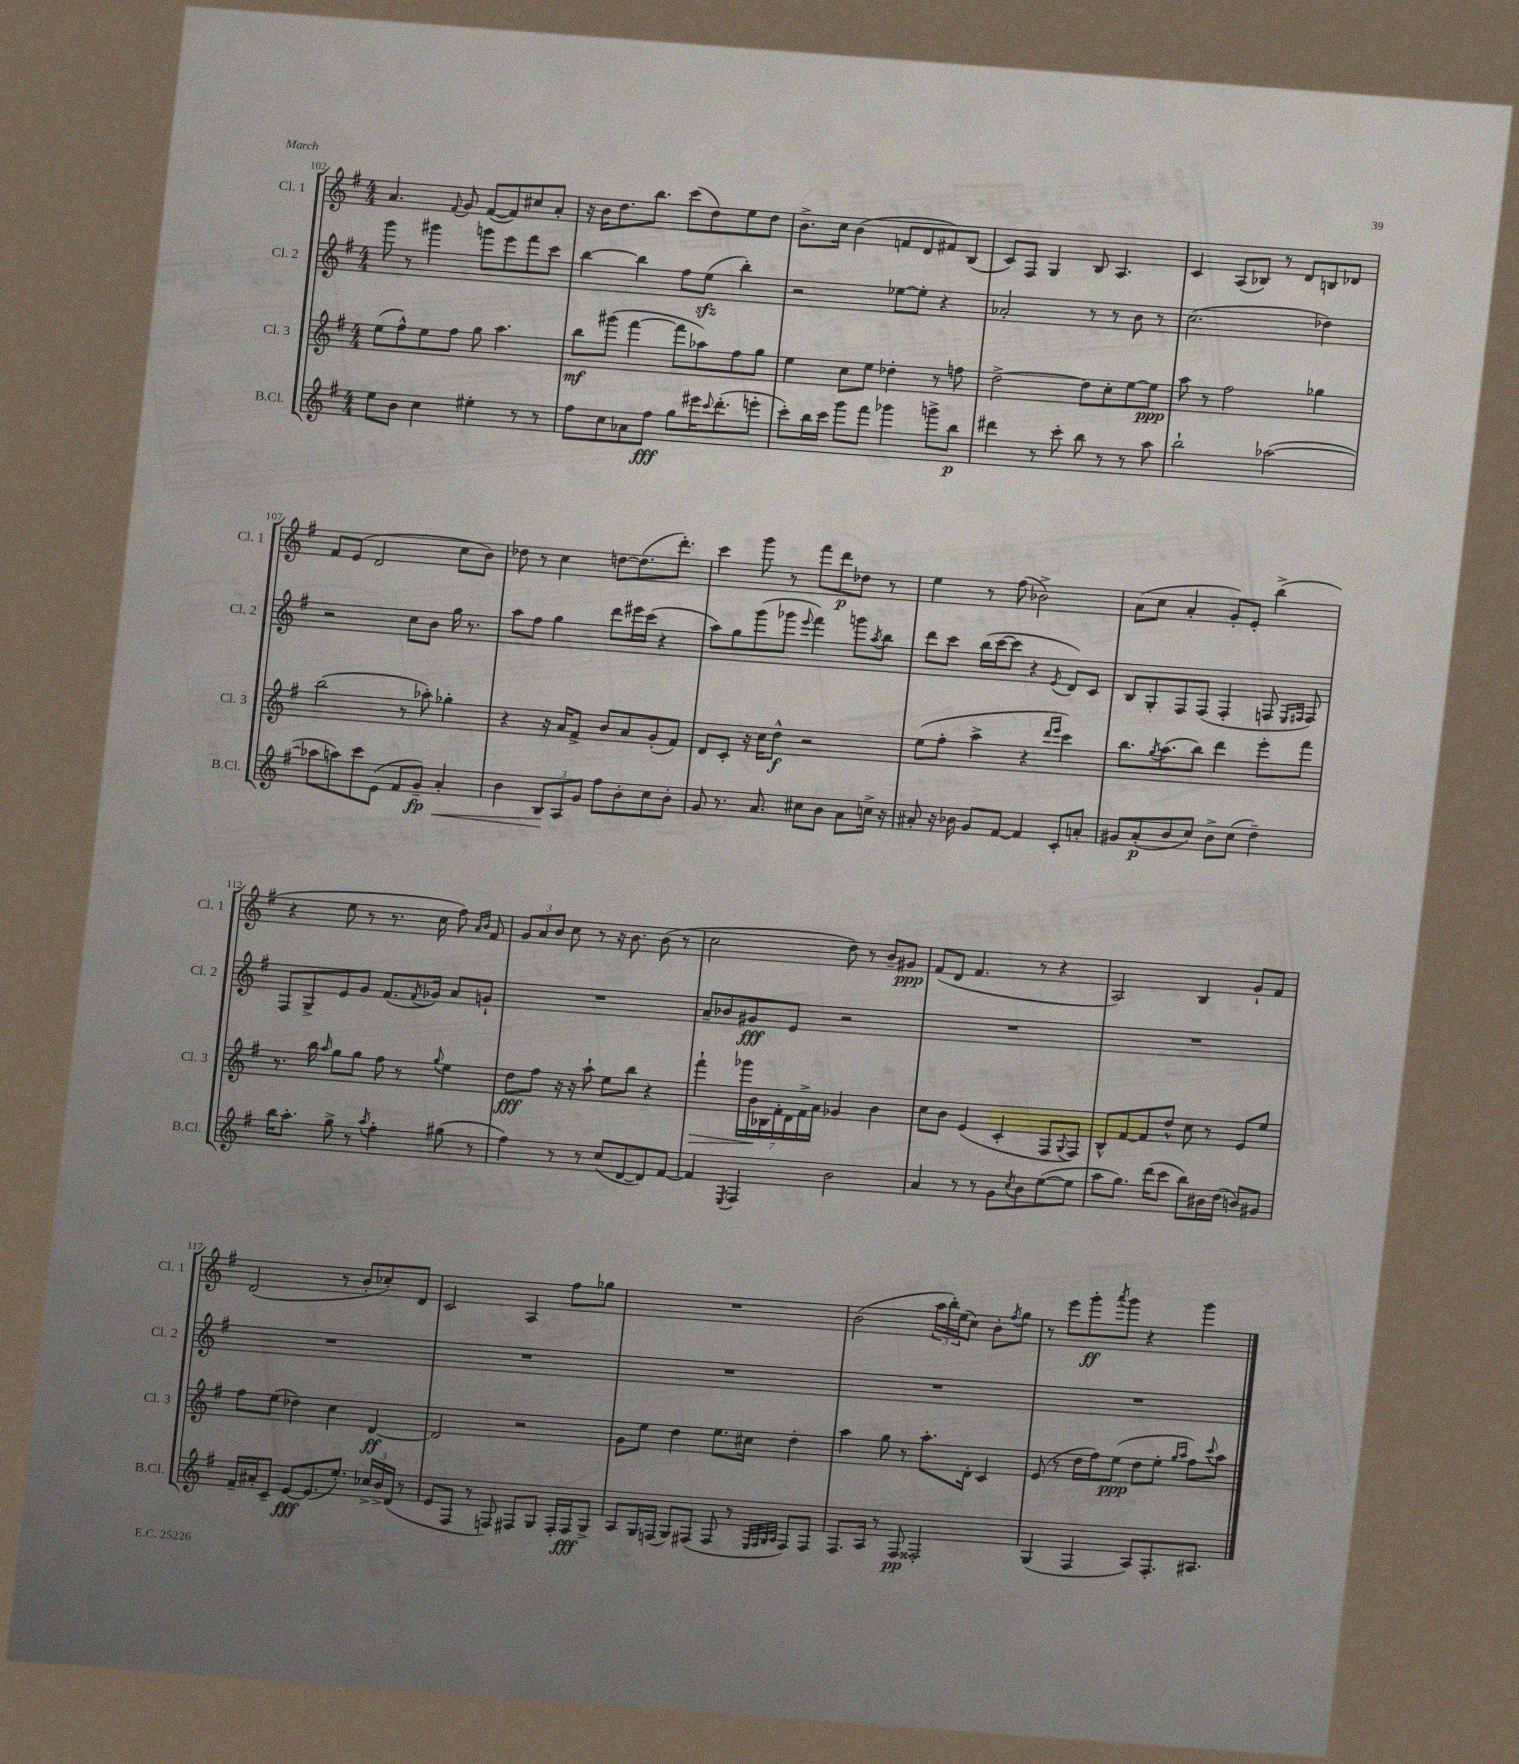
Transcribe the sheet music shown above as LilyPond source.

<<
\new StaffGroup <<
\new Staff = "s0" \with { instrumentName = "Cl. 1" shortInstrumentName = "Cl. 1" } {
    \clef treble \key g \major \numericTimeSignature \time 4/4
    a'4. \appoggiatura { fis'8 } g'8 fis'8~( fis'8) cis''8 a'8-. |
    r16 b'16 d''8. b''8. c'''8( d''8) e''8 d''8 |
    b'8.-> c''16 b'4( f'8 d'8 fis'8) b8( |
    c'8) fis8 g4 b8 a4. |
    c'4 a8( bes8) r8 d'8 b8 des'8 |
    fis'8 e'8( d'2 c''8 b'8) |
    des''8 r8 c''4 d''8~ d''8.( d'''8.-.) |
    c'''4 g'''8 r8 fis'''8 d'''8\p des''8 r8 |
    e''4 r8 fis''8( bes'2->) |
    a'8( c''8 a'4-. g'8-.) e'8-. b''4->( |
    r4 e''8 r8 r8. c''16 fis''8) \grace { a'16 b'16 } fis'8 |
    \tuplet 3/2 { g'8 a'8 b'8 } c''8 r8 r16 b'8. b'8( r8 |
    c''2 d''8) r8 b'8-- gis'8\ppp |
    fis'8( d'8 fis'4. r8 r4 |
    a2) b4 g'8-! fis'8 |
    d'2( r8 b'8-. ces''8-.) d'8 |
    c'2 a4 fis''8 ges''8 |
    R1 |
    b'2( \tuplet 3/2 { a''16 b''16-.) e''16( } c''8) b'8-. \acciaccatura { fis''8 } g''8 |
    r8 e'''8 g'''8-.\ff \acciaccatura { a'''8 } g'''8 r4 g'''4 \bar "|." |
}
\new Staff = "s1" \with { instrumentName = "Cl. 2" shortInstrumentName = "Cl. 2" } {
    \clef treble \key g \major \numericTimeSignature \time 4/4
    g'''8 r8 gis'''4 g'''8 e'''8 fis'''8 c'''8 |
    b''4~ b''4 fis''8 e''8\sfz( b''4-.) |
    r2 ees''8~ ees''8-. r4 |
    aes'2-. r8 r8 b'8 r8 |
    c''2.( des''4) |
    r2 c''8 b'8 g''16 r8. |
    a''8 fis''8 g''4 d'''8 eis'''16 c'''16( r4 |
    a''8) g''8 g'''8( ges'''8 \appoggiatura { e'''8 } fis'''4) g'''8 \acciaccatura { a''8 } b''8 |
    d'''8 c'''8 b''16( c'''16~ c'''8 r4 \acciaccatura { e'8 } d'8) c'8 |
    b8 g8-. fis8 fis8( fis4-. f8 \grace { e16 fis16 } fis8) |
    fis8 g8-> e'8 g'8 fis'8.( \acciaccatura { fis'8 } ges'16) a'8 g'8-! |
    R1 |
    a'8-- bes'8 gis'8\fff e'8 r2 |
    R1 |
    R1 |
    R1 |
    R1 |
    R1 |
    R1 |
    R1 \bar "|." |
}
\new Staff = "s2" \with { instrumentName = "Cl. 3" shortInstrumentName = "Cl. 3" } {
    \clef treble \key g \major \numericTimeSignature \time 4/4
    e''8( fis''8-^) e''8 fis''8 g''8 a''4. |
    b''8\mf gis'''8( fis'''4~ fis'''8 aes''8) fis''8 g''8 |
    e''4 c''8 e''8 des''4-. r8 f''8 |
    d''2~-> d''8 c''8-. e''8~ e''8\ppp |
    a''8 r8 fis''2 ges''4 |
    b''2( r8 aes''8-.) ges''4-. |
    r4 r16 a'16 fis'8-> b'8 a'8 g'8-.( fis'8) |
    d'8 c'8-. r16 c''16 d''8-^\f r2 |
    e''8( fis''8-. a''4-> r4 \grace { d'''16 e'''16 } c'''4) |
    b''8. \acciaccatura { g''8 } a''8.( b''8) d'''4 e'''8-. fis'''8 |
    r8. b''16 \grace { a''16 } g''8 g''8 fis''8 r8 \appoggiatura { g''8 } e''4 |
    d''8\fff fis''8 r16 r16 a''8-! e''8 b''8 r4 |
    fis'''4-!\> \tuplet 7/4 { ges'''16 b'16\! bes16 fis'16-. d'16 fis'16-> a'16 } ges'4 b'4 |
    c''8 b'8 e'4( c'4-. fis8 \appoggiatura { g8 } fis8) |
    b8-^ fis'8~ fis'8 d''8-^ c''8 r8 e'8 e''8 |
    fis''8 e''8( des''4) c''4 d'4~\ff |
    d'2 r2 |
    g'8 e''8 d''4 e''8. cis''16 d''4-. |
    a''4 g''8 r8 a''8.-. d'16-. c'4 |
    e'8( r8 d''16 fis''16) e''8\ppp( d''8 e''8-. \grace { g''16 a''16 } fis''8) \appoggiatura { c'''8 } a''8 \bar "|." |
}
\new Staff = "s3" \with { instrumentName = "B.Cl." shortInstrumentName = "B.Cl." } {
    \clef treble \key g \major \numericTimeSignature \time 4/4
    e''8 b'8 c''4 eis''4-. r8 r8 |
    fis''8 c''8 aes'8 fis''8\fff g''8 eis'''16 \appoggiatura { c'''8 } d'''8.-.( e'''8-. |
    c'''8-.) b''16 c'''16 g'''8 fis'''8 ges'''4 g'''8-> b''8\p |
    dis'''4 r8 c'''8-. b''8 r8 r8 a''8 |
    b''2-! aes''2~( |
    aes''8 a''8) c'''8 e'8( fis'8 g'8--\fp) a'4-.\< |
    b'4 \tuplet 3/2 { b8\! a8 g'8 } fis''8 b'8-. c''8 b'8-. |
    g'8 r8. a'8. cis''8 b'8 a'8 c''16-> r16 |
    ais'8-. r16 bes'16 g'8 fis'8~ fis'4 c'8-. a'8-. |
    gis'8 a'8-.\p( b'8 c''8) b'8-> c''8( d''4--) |
    b''16 a''8.-. g''8-> r8 \acciaccatura { a''8 } fis''4-. gis''8( r8 |
    fis''4) r8 r8 c''8( d'8~ d'8) fis'8~ |
    fis'4 \acciaccatura { e8 } fis4 b'2 |
    a'4 r8 r8 g'8 \acciaccatura { c''8 } b'8 e''8~( e''8 |
    a''8 g''8.) d'''16( c'''8 b''8) bis'16 d''16( b'8) gis'8 |
    fis'16-- ais'16-. c'8-- e'8~\fff e'8.( e''8.-.) \tuplet 3/2 { ces''16-> b'16-> d'16( } r8 |
    e'8 fis8 r8 f8) fis8 g8 fis16-. fis16\fff g8-> |
    a8 g16 f16( g8) fis8( fis8 r8 \grace { e32 fis32 g32 a32 } fis8) fis8 |
    fis8. a16 r8 fis8\pp fisis2-. |
    g4( fis4 a8) fis8.-. ais8. \bar "|." |
}
>>
>>
\layout { \context { \Score currentBarNumber = #102 } }
